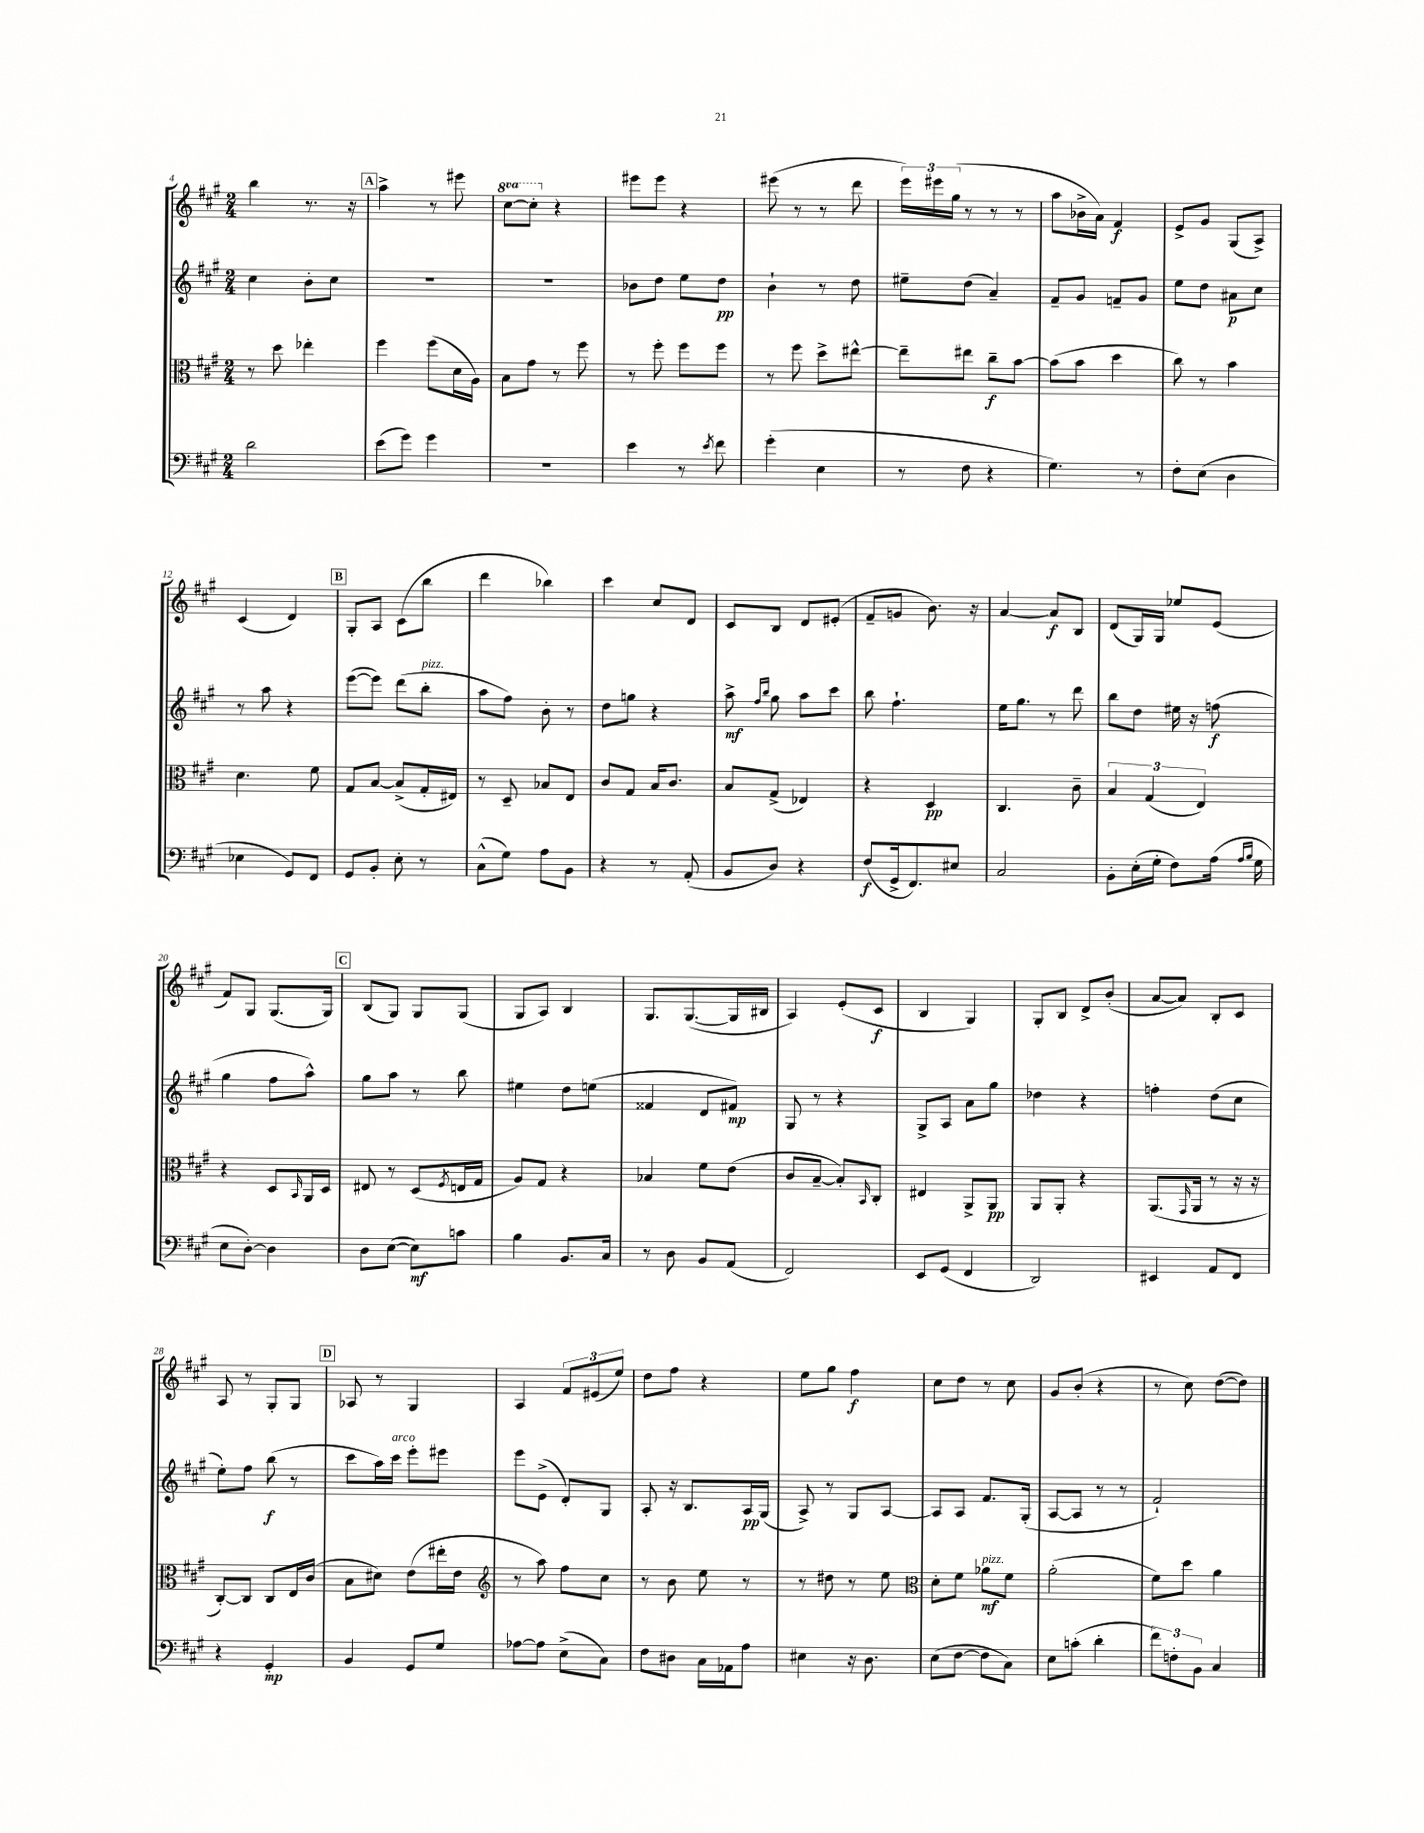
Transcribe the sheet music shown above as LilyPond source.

<<
\new StaffGroup <<
\new Staff = "s0" {
    \clef treble \key a \major \numericTimeSignature \time 2/4 \set Staff.ottavationMarkups = #ottavation-simple-ordinals
    b''4 r8. r16 |
    \mark \markup { \box "A" } a''4-> r8 eis'''8 |
    \ottava #1 cis'''8~ cis'''8-. \ottava #0 r4 |
    eis'''8 eis'''8 r4 |
    eis'''8( r8 r8 d'''8 |
    \tuplet 3/2 { e'''16) eis'''16 gis''16( } r8 r8 r8 |
    a''8 bes'16-> a'16) fis'4\f |
    e'8-> gis'8 gis8( a8->) |
    cis'4( d'4) |
    \mark \markup { \box "B" } gis8-. a8 cis'8( b''8 |
    d'''4 bes''4) |
    cis'''4 cis''8 d'8 |
    cis'8 b8 d'8 eis'8-.( |
    fis'8-- g'8 b'8.) r16 |
    a'4~ a'8\f b8 |
    d'8( gis16) gis16 ees''8 e'8( |
    fis'8) gis8 gis8.( gis16) |
    \mark \markup { \box "C" } b8( gis8) gis8 gis8( |
    gis8 a8) b4 |
    gis8. gis8.~( gis16 bis16 |
    a4) e'8-.( cis'8\f |
    b4 gis4) |
    gis8-. b8 d'8-> b'8-.( |
    a'8~ a'8) b8-. cis'8 |
    a8 r8 gis8-. gis8 |
    \mark \markup { \box "D" } aes8 r8 gis4 |
    a4 \tuplet 3/2 { fis'8 eis'8( e''8) } |
    d''8 fis''8 r4 |
    e''8 gis''8 fis''4\f |
    cis''8 d''8 r8 cis''8 |
    gis'8 b'8-.( r4 |
    r8 cis''8) d''8~( d''8) \bar "|." |
}
\new Staff = "s1" {
    \clef treble \key a \major \numericTimeSignature \time 2/4
    cis''4 b'8-. cis''8 |
    \mark \markup { \box "A" } r2 |
    R2 |
    bes'8 d''8 e''8 d''8\pp |
    b'4-! r8 d''8 |
    eis''8-- d''8( a'4--) |
    fis'8-- gis'8 f'8-- gis'8 |
    e''8 d''8 ais'8\p cis''8 |
    r8 a''8 r4 |
    \mark \markup { \box "B" } e'''8~( e'''8) d'''8( b''8-.^\markup { \italic "pizz." } |
    a''8 fis''8) b'8-. r8 |
    d''8 g''8 r4 |
    a''8->\mf \grace { fis''16 b''16 } gis''8 a''8 cis'''8 |
    b''8 fis''4.-! |
    e''16 gis''8. r8 d'''8 |
    b''8 d''8 eis''16 r16 f''8\f( |
    gis''4 fis''8 a''8-^) |
    \mark \markup { \box "C" } gis''8 a''8 r8 b''8 |
    eis''4 d''8 e''8( |
    fisis'4 d'8 fis'8\mp) |
    gis8 r8 r4 |
    gis8-> a8 a'8 gis''8 |
    des''4 r4 |
    f''4-. d''8( cis''8 |
    e''8-.) fis''8 b''8\f( r8 |
    \mark \markup { \box "D" } cis'''8 a''16) cis'''16^\markup { \italic "arco" } e'''8-. eis'''8 |
    e'''8 e'8->( d'8-.) gis8 |
    a8-. r16 b8. a16\pp gis16( |
    a8->) r8 gis8 a8~ |
    a8 a8 fis'8. gis16-.( |
    a8~ a8 r8 r8 |
    fis'2-!) \bar "|." |
}
\new Staff = "s2" {
    \clef alto \key a \major \numericTimeSignature \time 2/4
    r8 d''8 ees''4-. |
    \mark \markup { \box "A" } fis''4 fis''8( d'16 a16) |
    b8 gis'8 r8 fis''8 |
    r8 fis''8-. fis''8 fis''8 |
    r8 fis''8 d''8-> eis''8~-^ |
    eis''8-- eis''8 cis''8--\f b'8~ |
    b'8( b'8 d''4 |
    cis''8) r8 b'4 |
    d'4. fis'8 |
    \mark \markup { \box "B" } gis8 b8~ b8->( gis16-. eis16) |
    r8 d8-- bes8 e8 |
    cis'8 gis8 b16 cis'8. |
    b8 gis8->( ees4) |
    r4 d4\pp |
    cis4. cis'8-- |
    \tuplet 3/2 { b4 gis4( e4) } |
    r4 d8 \grace { b,16 } a,16 d16 |
    \mark \markup { \box "C" } eis8 r8 d8( \acciaccatura { fis8 } e16 gis16 |
    a8) gis8 r4 |
    bes4 fis'8 e'8( |
    cis'8 b8~-- b8-.) \grace { b,16 } cis8-. |
    eis4 a,8-> a,8\pp |
    a,8 a,8-. r4 |
    a,8.( \grace { gis,16 } a,16 r8 r16 r16 |
    cis8~-.) cis8 cis8 e16 cis'16( |
    \mark \markup { \box "D" } b8 dis'8) e'8( eis''16-. e'16 |
    \clef treble r8 a''8) fis''8 cis''8 |
    r8 b'8 e''8 r8 |
    r8 dis''8 r8 e''8 |
    \clef alto d'8-. fis'8 aes'8\mf^\markup { \italic "pizz." } fis'8 |
    a'2-.( |
    fis'8) d''8 a'4 \bar "|." |
}
\new Staff = "s3" {
    \clef bass \key a \major \numericTimeSignature \time 2/4
    d'2 |
    \mark \markup { \box "A" } e'8( gis'8) gis'4 |
    R2 |
    e'4 r8 \acciaccatura { e'8 } fis'8 |
    gis'4-.( e4 |
    r8 fis8 r4 |
    gis4.) r8 |
    fis8-. e8( d4 |
    ees4 gis,8) fis,8 |
    \mark \markup { \box "B" } gis,8 b,8-. e8-. r8 |
    cis8-^( gis8) a8 b,8 |
    r4 r8 a,8-.( |
    b,8 d8) r4 |
    fis8\f( gis,16-> fis,8.) eis8 |
    cis2 |
    b,8-. e16-.( gis16-. fis8) a16( \grace { a16 b16 } gis16 |
    e8 d8~-.) d4 |
    \mark \markup { \box "C" } d8 e8~( e8\mf) c'8 |
    b4 b,8. cis16 |
    r8 d8 b,8 a,8( |
    fis,2) |
    e,8 gis,8( fis,4 |
    d,2) |
    eis,4 a,8 fis,8 |
    r4 gis,4-.\mp |
    \mark \markup { \box "D" } b,4 gis,8 gis8 |
    aes8~ aes8 e8->( cis8) |
    fis8 dis8 cis16 aes,16 a8 |
    eis4 r16 d8. |
    e8( fis8~ fis8 cis8) |
    e8 c'8-.( d'4-. |
    \tuplet 3/2 { fis'8) f8-. b,8 } cis4 \bar "|." |
}
>>
>>
\layout { \context { \Score currentBarNumber = #4 } }
